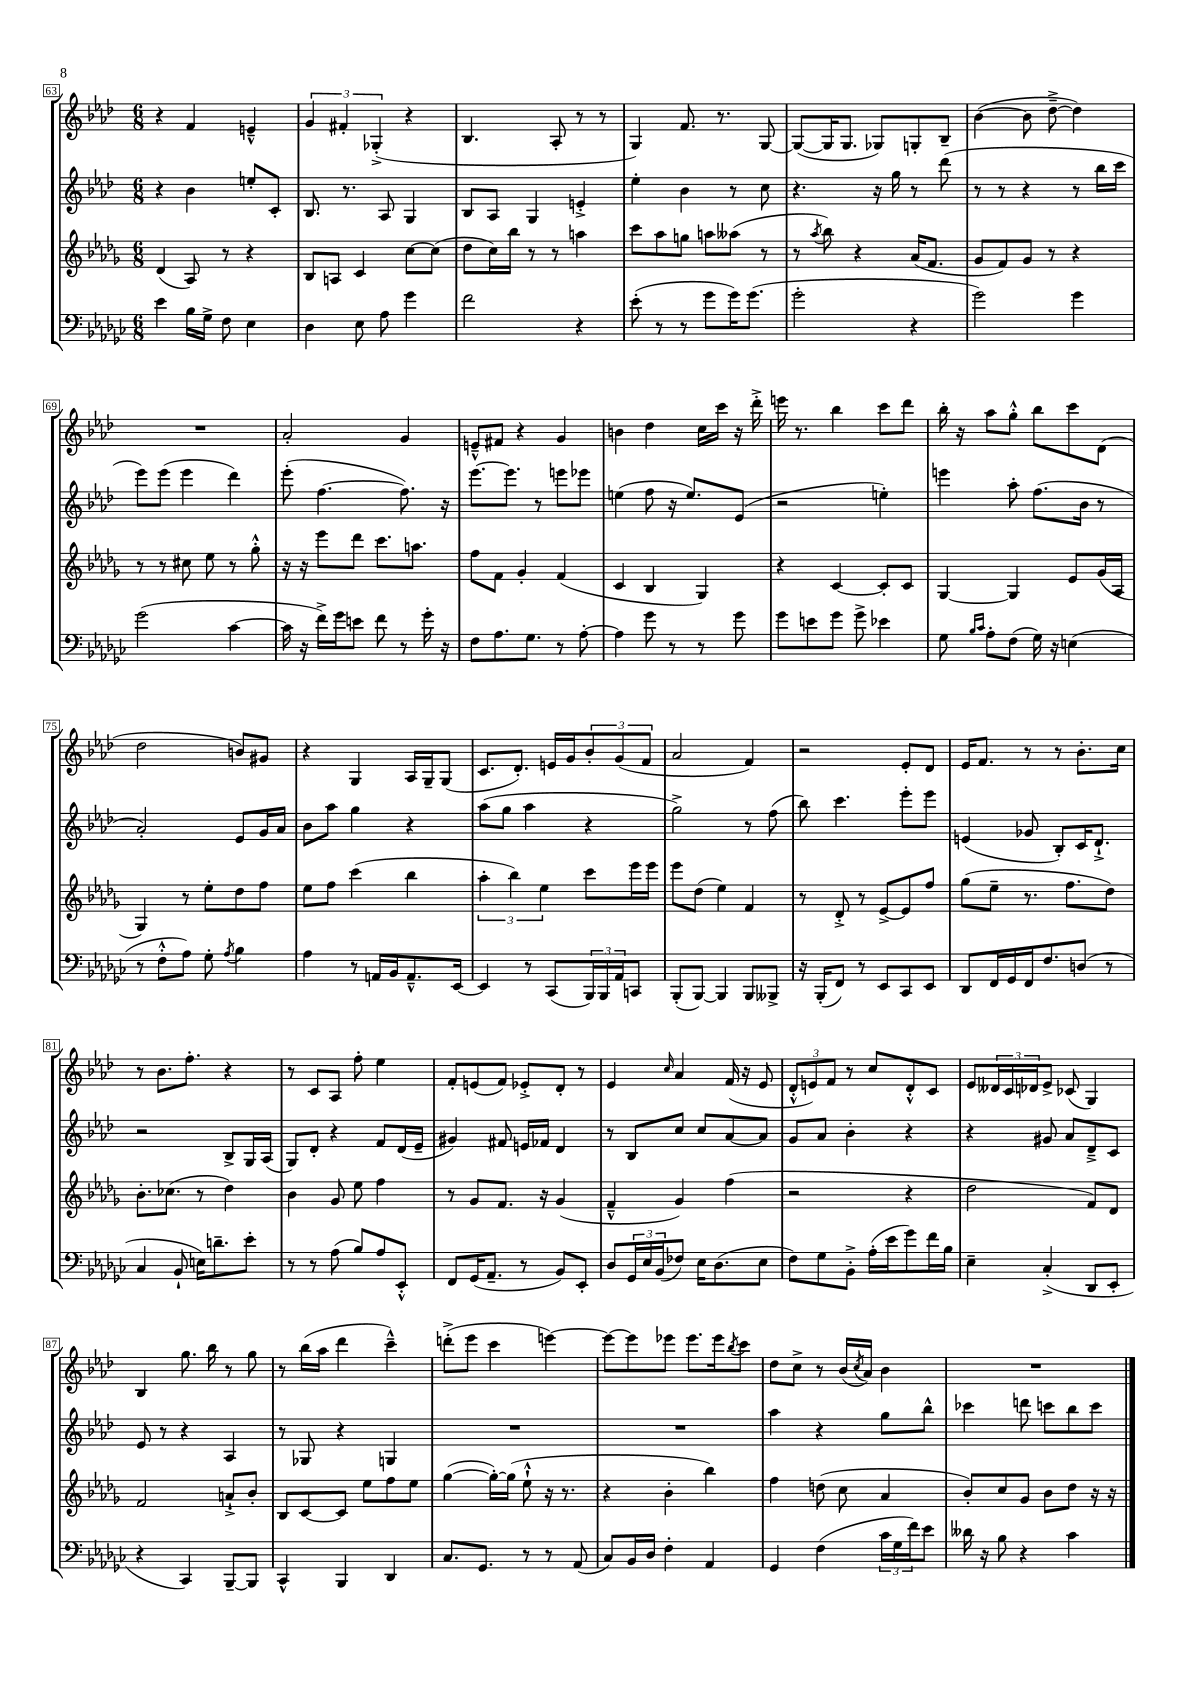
<<
\new StaffGroup <<
\new Staff = "s0" {
    \clef treble \key aes \major \numericTimeSignature \time 6/8
    r4 f'4 e'4---^ |
    \tuplet 3/2 { g'4 fis'4-. ges4-.->( } r4 |
    bes4. aes8-. r8 r8 |
    g4) f'8. r8. g8~ |
    g8~( g16 g8. ges8) g8-. bes8-- |
    bes'4~( bes'8 des''8~---> des''4) |
    R2. |
    aes'2-. g'4 |
    e'8---^ fis'8 r4 g'4 |
    b'4 des''4 c''16 c'''16 r16 des'''16-.-> |
    e'''16 r8. bes''4 c'''8 des'''8 |
    bes''16-. r16 aes''8 g''8-.-^ bes''8 c'''8 des'8( |
    des''2 b'8) gis'8 |
    r4 g4 aes16 g16-- g8( |
    c'8. des'8.-.) e'16 g'16 \tuplet 3/2 { bes'8-. g'8( f'8 } |
    aes'2 f'4) |
    r2 ees'8-. des'8 |
    ees'16 f'8. r8 r8 bes'8.-. c''16 |
    r8 bes'8. f''8.-. r4 |
    r8 c'8 aes8 f''8-. ees''4 |
    f'8-. e'8( f'8) ees'8-.-> des'8-. r8 |
    ees'4 \grace { c''16 } aes'4 f'16( r16 ees'8 |
    \tuplet 3/2 { des'8-.-^ e'8) f'8 } r8 c''8 des'8-.-^ c'8 |
    ees'8 \tuplet 3/2 { deses'16 c'16 des'16 } ees'8-> ces'8( g4) |
    bes4 g''8. bes''16 r8 g''8 |
    r8 bes''16( aes''16 des'''4 c'''4---^) |
    d'''8-.->( ees'''8 c'''4 e'''4~) |
    e'''8~ e'''8 ees'''8 ees'''8. ees'''16 \acciaccatura { bes''8 } c'''8 |
    des''8 c''8-> r8 bes'16( \acciaccatura { c''8 } aes'16) bes'4 |
    R2. \bar "|." |
}
\new Staff = "s1" {
    \clef treble \key aes \major \numericTimeSignature \time 6/8
    r4 bes'4 e''8-. c'8-. |
    bes8. r8. aes8 g4 |
    bes8 aes8 g4 e'4-.-> |
    ees''4-. bes'4 r8 c''8 |
    r4. r16 g''16 r8 des'''8( |
    r8 r8 r4 r8 bes''16 c'''16 |
    ees'''8) ees'''8( ees'''4 des'''4) |
    ees'''8-.( f''4.~ f''8.) r16 |
    ees'''8.~ ees'''8. r8 e'''8 ees'''8 |
    e''4( f''8 r16 e''8.) ees'8( |
    r2 e''4-.) |
    e'''4 aes''8-. f''8.( bes'16 r8 |
    aes'2-.) ees'8 g'16 aes'16 |
    bes'8 aes''8 g''4 r4 |
    aes''8( g''8 aes''4 r4 |
    g''2->) r8 f''8( |
    bes''8) c'''4. ees'''8-. ees'''8 |
    e'4( ges'8 bes8-.) c'16 des'8.-!-> |
    r2 bes8-> g16 aes16( |
    g8) des'8-. r4 f'8 des'16( ees'16-- |
    gis'4) fis'8 e'16 fes'16 des'4 |
    r8 bes8 c''8 c''8 aes'8~ aes'8 |
    g'8 aes'8 bes'4-. r4 |
    r4 gis'8 aes'8 des'8---> c'8 |
    ees'8 r8 r4 aes4 |
    r8 ges8 r4 g4 |
    R2. |
    R2. |
    aes''4 r4 g''8 bes''8-^ |
    ces'''4 d'''8 c'''8 bes''8 c'''8 \bar "|." |
}
\new Staff = "s2" {
    \clef treble \key des \major \numericTimeSignature \time 6/8
    des'4( aes8) r8 r4 |
    bes8 a8 c'4 c''8~ c''8( |
    des''8 c''16) bes''16 r8 r8 a''4 |
    c'''8 aes''8 g''8 a''8 aeses''8( r8 |
    r8 \acciaccatura { aes''8 } bes''8) r4 aes'16( f'8. |
    ges'8 f'8) ges'8 r8 r4 |
    r8 r8 cis''8 ees''8 r8 ges''8-.-^ |
    r16 r16 ees'''8 des'''8 c'''8. a''8. |
    f''8 f'8 ges'4-. f'4( |
    c'4 bes4 ges4) |
    r4 c'4~ c'8-. c'8 |
    ges4~ ges4 ees'8 ges'16( aes16 |
    ges4) r8 ees''8-. des''8 f''8 |
    ees''8 f''8 c'''4( bes''4 |
    \tuplet 3/2 { aes''4-. bes''4) ees''4 } c'''8 ees'''16 ees'''16 |
    ees'''8 des''8( ees''4) f'4 |
    r8 des'8-.-> r8 ees'8~-> ees'8 f''8 |
    ges''8( ees''8-- r8. f''8. des''8) |
    bes'8.-. ces''8.( r8 des''4) |
    bes'4 ges'8 ees''8 f''4 |
    r8 ges'8 f'8. r16 ges'4( |
    f'4---^ ges'4) f''4( |
    r2 r4 |
    des''2 f'8) des'8 |
    f'2 a'8-!-> bes'8-. |
    bes8 c'8~ c'8 ees''8 f''8 ees''8 |
    ges''4~( ges''16~-.) ges''16( ees''8-!-^ r16 r8. |
    r4 bes'4-. bes''4) |
    f''4 d''8( c''8 aes'4 |
    bes'8-.) c''8 ges'8 bes'8 des''8 r16 r16 \bar "|." |
}
\new Staff = "s3" {
    \clef bass \key ges \major \numericTimeSignature \time 6/8
    ees'4 bes16 ges16-> f8 ees4 |
    des4 ees8 aes8 ges'4 |
    f'2 r4 |
    ees'8-.( r8 r8 ges'8 ges'16) ges'8.( |
    ges'2-. r4 |
    ges'2) ges'4 |
    ges'2( ces'4~ |
    ces'16 r16 f'16->) ges'16 e'8 f'8 r8 ges'16-. r16 |
    f8 aes8. ges8. r8 aes8~-. |
    aes4 ges'8 r8 r8 ges'8 |
    ges'8 e'8 ges'8 ges'8-> ees'4 |
    ges8 \grace { bes16 ces'16 } aes8-. f8( ges16) r16 e4( |
    r8 f8-.-^ aes8) ges8-. \acciaccatura { aes8 } bes4 |
    aes4 r8 a,16 bes,16 a,8.---^ ees,16~ |
    ees,4 r8 ces,8( \tuplet 3/2 { bes,,16) bes,,16 aes,16 } c,8 |
    bes,,8-.( bes,,8~) bes,,4 bes,,8 beses,,8-> |
    r16 bes,,16-.( f,8) r8 ees,8 ces,8 ees,8 |
    des,8 f,16 ges,16 f,16 f8. d8( r8 |
    ces4 bes,8-! e16) d'8.-- ees'8-. |
    r8 r8 aes8( bes8) aes8 ees,8-.-^ |
    f,8 ges,16( aes,8.-- r8 bes,8) ees,8-. |
    des8 \tuplet 3/2 { ges,16 ees16 bes,16( } fes8) ees16 des8.( ees8 |
    f8) ges8 bes,8-.-> aes16-.( ees'16 ges'8) f'16 bes16 |
    ees4-- ces4-.->( des,8 ees,8-. |
    r4 ces,4) bes,,8~-- bes,,8 |
    ces,4-^ bes,,4 des,4 |
    ces8. ges,8. r8 r8 aes,8( |
    ces8) bes,16 des16 f4-. aes,4 |
    ges,4 f4( \tuplet 3/2 { ces'16 ges16 f'16) } ees'8 |
    deses'16 r16 bes8 r4 ces'4 \bar "|." |
}
>>
>>
\layout { \context { \Score currentBarNumber = #63 \override BarNumber.stencil = #(make-stencil-boxer 0.1 0.3 ly:text-interface::print) } }
